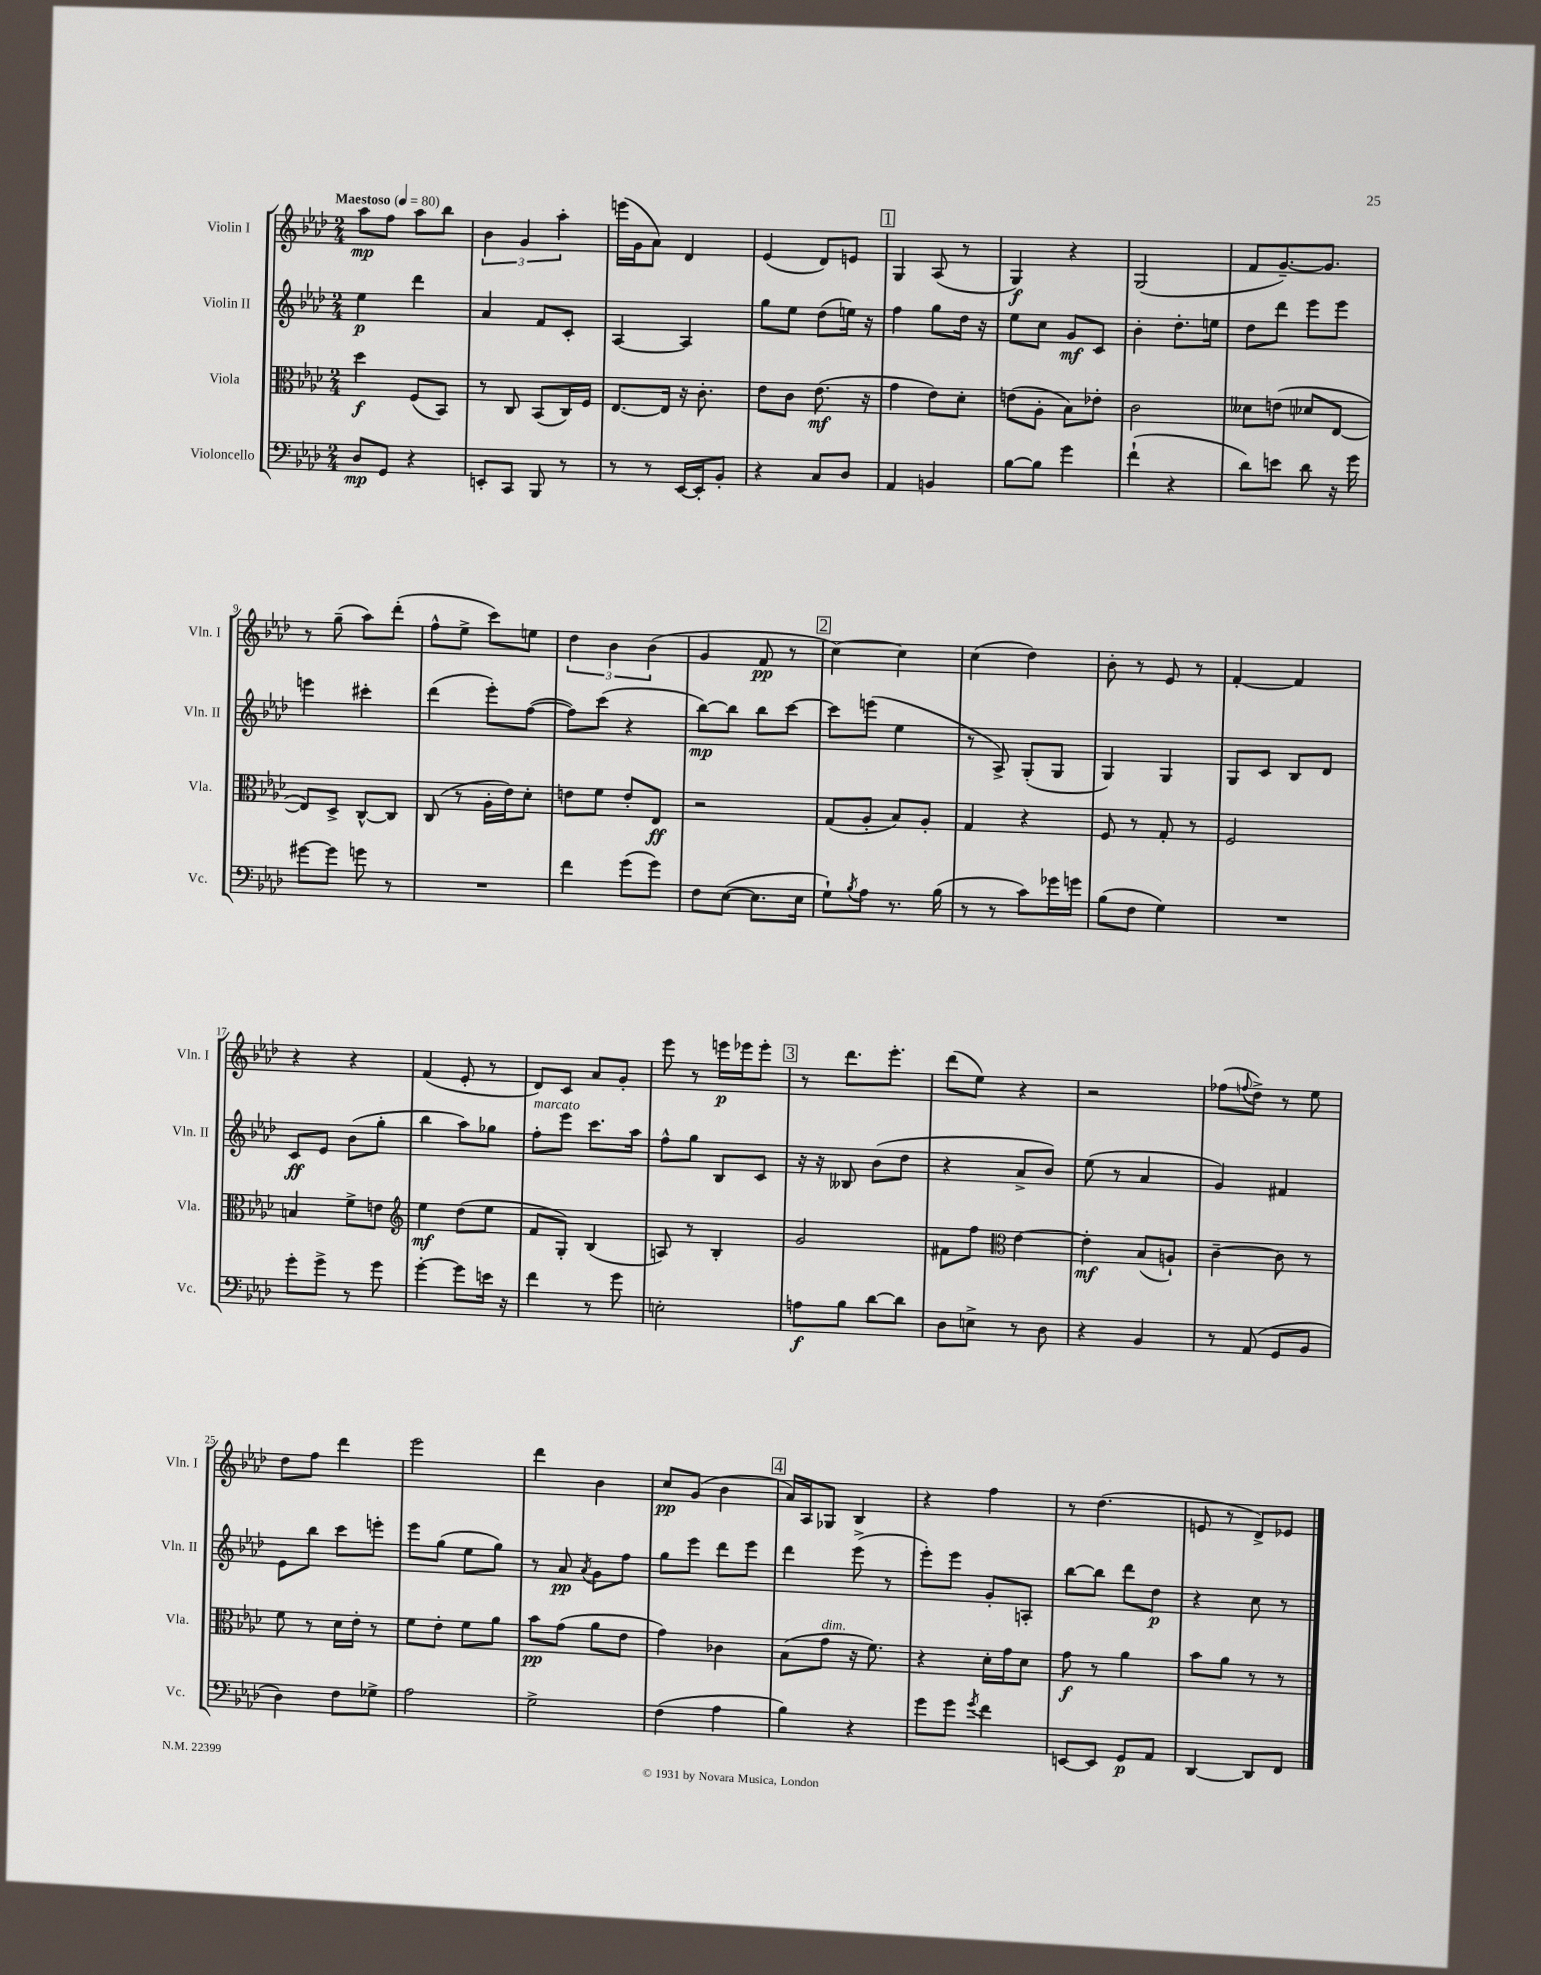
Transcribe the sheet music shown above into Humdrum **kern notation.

**kern	**kern	**kern	**kern
*staff4	*staff3	*staff2	*staff1
*clefF4	*clefC3	*clefG2	*clefG2
*k[b-e-a-d-]	*k[b-e-a-d-]	*k[b-e-a-d-]	*k[b-e-a-d-]
*M2/4	*M2/4	*M2/4	*M2/4
*MM80	*MM80	*MM80	*MM80
8D-	4dd-	4ee-	8aa-
8GG	.	.	8ff
4r	(8F	4ddd-	8aa-
.	8BB-)	.	8bb-
=	=	=	=
8EE'	8r	4a-	6b-
8CC	8C	.	.
.	.	.	6g
8BBB-	(8BB-	8f	.
.	.	.	6aa-'
8r	16C)	8c'	.
.	16F	.	.
=	=	=	=
8r	[8.E-	[4A-	(16eee
.	.	.	16g
8r	.	.	8a-)
.	16E-]	.	.
[16EE-	16r	4A-]	4d-
16EE-']	8.c'	.	.
8BB-'	.	.	.
=	=	=	=
4r	8e-	8gg	(4e-
.	8c	8ee-	.
8C	(8.e-	(8dd-	8d-)
8D-	.	16ee)	8e
.	16r	16r	.
=	=	=	=
4AA-	4g	4ff	4G
4BB	8e-)	8gg	(8A-
.	8d-'	16dd-	8r
.	.	16r	.
=	=	=	=
[8B-	(8e	8ee-	4G)
8B-]	8A-'	8cc	.
4g	8B-)	8g	4r
.	8e-'	8c	.
=	=	=	=
(4f`	2c	4b-'	(2G
4r	.	8.dd-'	.
.	.	16ee	.
=	=	=	=
8d-)	8d--	8dd-	8f
8e	(8e	8ddd-	[8.g~)
8d-	8d-	8eee-	.
.	.	.	8.g]
16r	[8E-	8eee-	.
16g	.	.	.
=	=	=	=
[8g#	8E-])	4eee	8r
8g#]	8D-^	.	(8gg~
8g	[8C^^	4ccc#'	8aa-)
8r	8C]	.	(8ddd-'
=	=	=	=
2r	(8C	(4ddd-	8ff^^
.	8r	.	8ee-^
.	16A-'	8eee-')	8ccc)
.	16e-)	.	.
.	8d-'	([8ff	8ee
=	=	=	=
4f	8e	8ff])	6dd-
.	8f	(8ccc	.
.	.	.	6b-
(8g	8e'	4r	.
.	.	.	(6b-
8g)	8E-	.	.
=	=	=	=
8F	2r	[8bb-)	4g
([8E-	.	8bb-]	.
8.E-]	.	8bb-	8f
.	.	[8ccc	8r
16E-	.	.	.
=	=	=	=
8G`)	(8G	8ccc]	[4cc)
8qB-	.	.	.
8A-	8A-'	(8eee	.
8.r	8B-)	4ee-	4cc]
.	8A-'	.	.
(16B-	.	.	.
=	=	=	=
8r	4G	8r	(4cc
8r	.	8A-^)	.
8c)	4r	(8G'	4dd-)
16g-	.	8G	.
16g	.	.	.
=	=	=	=
(8B-	8F	4G)	8b-'
8F	8r	.	8r
4G)	8G'	4G	8e-
.	8r	.	8r
=	=	=	=
2r	2F	8G	[4f'
.	.	8c	.
.	.	8B-	4f]
.	.	8d-	.
=	=	=	=
8g'	4B	8c	4r
8g^	.	8e-	.
8r	8f^	(8b-	4r
8g	8e	8gg'	.
=	=	=	=
*	*clefG2	*	*
[4g'	4ee-	4bb-	(4f
8g]	(8dd-	8aa-)	8e-'
16e	8ee-	8gg-	8r
16r	.	.	.
=	=	=	=
4f	8f	8ff'	8d-)
.	8G')	8eee-	8c
8r	(4B-	8.ccc	8a-
8g	.	.	8g'
.	.	16aa-	.
=	=	=	=
2E'	8A)	8ff^^	8eee-
.	8r	8gg	8r
.	4B-'	8B-	16eee
.	.	.	16eee-
.	.	8c	8eee-'
=	=	=	=
8A	2g	16r	8r
.	.	16r	.
8B-	.	8B--	8.ddd-
[8d-	.	(8b-	.
.	.	.	8.eee-'
8d-]	.	8dd-	.
=	=	=	=
8D-	8f#	4r	(8ddd-
8E^	8ff	.	8ee-)
*	*clefC3	*	*
8r	[4e-	8a-^	4r
8D-	.	8b-)	.
=	=	=	=
4r	4e-']	(8ee-	2r
.	.	8r	.
4BB-	(8B-	4a-	.
.	8A`)	.	.
=	=	=	=
8r	[4c~	4g)	(8ff-
.	.	.	8qqff
(8AA-	.	.	8dd-^)
8GG	8c]	4f#	8r
8BB-	8r	.	8ee-
=	=	=	=
4D-)	8f	8e-	8dd-
.	8r	8bb-	8ff
8F	16d-	8ccc	4ddd-
.	16e-'	.	.
8G-^	8r	8eee'	.
=	=	=	=
2A-	8f	8eee-	2eee-
.	8e-'	(8gg	.
.	8f	8ee-	.
.	8a-	8gg)	.
=	=	=	=
2G^	8b-	8r	4ddd-
.	(8g	8a-	.
.	.	8qa-	.
.	8a-	8g	4b-
.	8e-	8ff	.
=	=	=	=
(4F	4g)	8gg	8cc
.	.	8eee-	(8g
4A-	4c-	8ddd-	4b-
.	.	8eee-	.
=	=	=	=
4B-)	(8B-	4ddd-	16a-)
.	.	.	16A-
.	8g	.	8G-
4r	16r	(8eee-^	4B-
.	8.f)	.	.
.	.	8r	.
=	=	=	=
8g	4r	8eee-')	4r
8g	.	8eee-	.
8qg	.	.	.
4f	16d-'	8g'	4ff
.	16g	.	.
.	8d-	8A'	.
=	=	=	=
[8EE	8g	[8bb-	8r
8EE]	8r	8bb-]	(4.dd-
8GG	4a-	8ddd-	.
8AA-	.	8dd-	.
=	=	=	=
[4DD-	8b-	4r	8e
.	8a-	.	8r
8DD-]	8r	8cc	8d-^)
8FF	8r	8r	8e-
==	==	==	==
*-	*-	*-	*-
